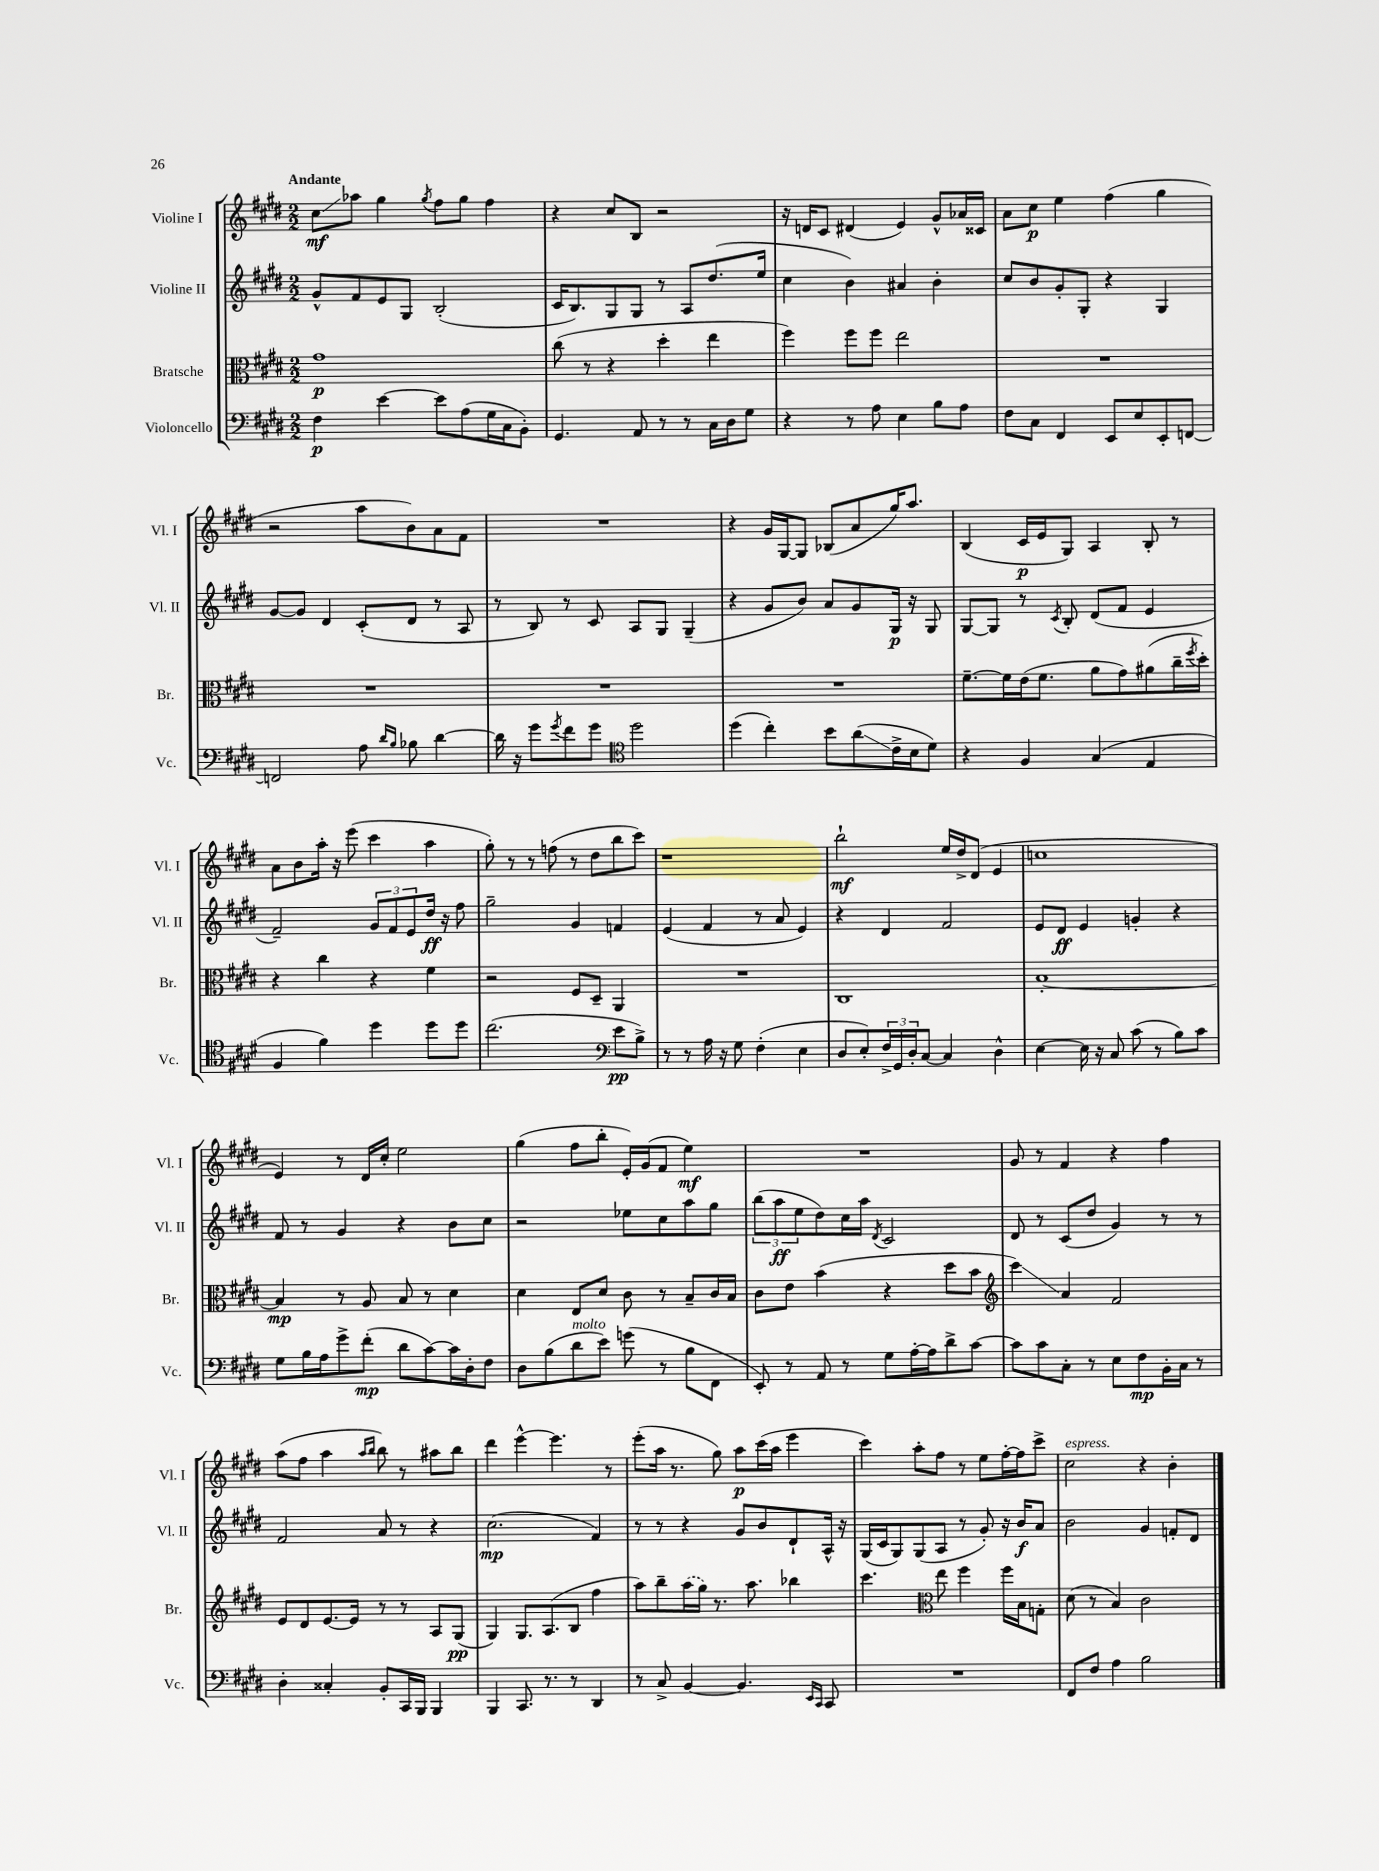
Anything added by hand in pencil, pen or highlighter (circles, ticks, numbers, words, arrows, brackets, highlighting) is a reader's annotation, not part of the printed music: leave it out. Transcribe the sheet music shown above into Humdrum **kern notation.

**kern	**kern	**kern	**kern
*staff4	*staff3	*staff2	*staff1
*clefF4	*clefC3	*clefG2	*clefG2
*k[f#c#g#d#]	*k[f#c#g#d#]	*k[f#c#g#d#]	*k[f#c#g#d#]
*M2/2	*M2/2	*M2/2	*M2/2
4F#\	1g#	8g#^^/L	8cc#\L
.	.	8f#/	8aa-\J
[4e\	.	8e/	4gg#\
.	.	8G#/J	.
.	.	.	8qgg#/
8e\]L	.	(2B'/	8ff#\L
(8A\	.	.	8gg#\J
16G#\L	.	.	4ff#\
16C#\J	.	.	.
8BB'\J)	.	.	.
=	=	=	=
4.GG#/	(8cc#\	16c#/LK	4r
.	.	8.B/)	.
.	8r	.	.
.	4r	8G#/	8cc#/L
8AA/	.	8G#/J	8B/J
8r	4dd#'\	8r	2r
8r	.	8A/L	.
16C#\LL	4ee\	(8.dd#/	.
16D#\J	.	.	.
8G#\J	.	.	.
.	.	16ee/Jk	.
=	=	=	=
4r	4ff#\)	4cc#\	16r
.	.	.	16d/LK
.	.	.	8c#/J
8r	8ff#\L	4b\)	(4d#/
8A\	8ff#\J	.	.
4E\	2ee\	4a#/	4e/)
8B\L	.	4b'\	8g#^^/L
8A\J	.	.	16a-/L
.	.	.	16c##/JJ
=	=	=	=
8F#\L	1r	8cc#/L	8a\L
8C#\J	.	8b/	8cc#\J
4FF#/	.	8g#'/	4ee\
.	.	8G#'/J	.
8EE/L	.	4r	(4ff#\
8E/	.	.	.
8EE'/	.	4G#/	4gg#\
[8FF/J	.	.	.
=	=	=	=
2FF/]	1r	[8g#/L	2r
.	.	8g#/]J	.
.	.	4d#/	.
8A\	.	(8c#'/L	8aa\L
16qqd#/LL	.	.	.
16qqB/JJ	.	.	.
8B-\	.	8d#/J	8b\)
[4d#\	.	8r	8a\
.	.	8A/	8f#\J
=	=	=	=
16d#\]	1r	8r	1r
16r	.	.	.
8g#\L	.	8B/)	.
8qg#/	.	.	.
8f#\	.	8r	.
8g#\J	.	8c#/	.
*clefC4	*	*	*
2dd#\	.	8A/L	.
.	.	8G#/J	.
.	.	(4G#~/	.
=	=	=	=
(4dd#\	1r	4r	4r
4cc#'\)	.	8g#/L	16g#/LL
.	.	.	[16G#/J
.	.	8b/J)	8G#/]J
8b\L	.	8a/L	(8B-/L
(8a\	.	8g#/	8a/
16c#^\L	.	16G#/Jk	16gg#/K)
16B\J	.	16r	8.aa/J
8d#\J)	.	8G#/	.
=	=	=	=
4r	[8.f#~\L	[8G#/L	(4B/
.	.	8G#/]J	.
.	16f#\]L	.	.
4F#/	(16e\J	8r	16c#/LL
.	8.f#\J	.	16e/J
.	.	8qc#/	.
.	.	8B'/	8G#/J)
(4G#/	8a\L	(8d#/L	4A/
.	8g#\)	8f#/J	.
4E/	(8a#\	4e/	8B'/
.	16cc#~\L	.	8r
.	8qff#/	.	.
.	16dd#'\JJ)	.	.
=	=	=	=
4F#/	4r	2f#~/)	8a\L
.	.	.	8b\
4f#\)	4cc#\	.	16aa'\Jk
.	.	.	16r
.	.	.	(8eee\
4dd#\	4r	12g#/L	4ccc#\
.	.	12f#/	.
.	.	12e/	.
8dd#\L	4f#\	16dd#/Jk	4aa\
.	.	16r	.
8dd#\J	.	8ff#\	.
=	=	=	=
(2.cc#\	2r	2gg#~\	8gg#'\)
.	.	.	8r
.	.	.	8r
.	.	.	(8ff\
.	8F#/L	4g#/	8r
.	8D#~/J	.	8dd#\L
*clefF4	*	*	*
8e\L	4AA/	4f/	8bb\
8B^\J)	.	.	8ccc#\J)
=	=	=	=
8r	1r	(4e/	1r
8r	.	.	.
16A\	.	4f#/	.
16r	.	.	.
8G#\	.	.	.
(4F#'\	.	8r	.
.	.	8a/	.
4E\	.	4e/)	.
=	=	=	=
8D#/L	1C#	4r	2bb`\
8E'/)	.	.	.
24F#^/L	.	4d#/	.
24GG#/	.	.	.
24D#'/J	.	.	.
[8C#/J	.	.	.
4C#/]	.	2f#/	16ee/LL
.	.	.	16dd#^/J
.	.	.	(8d#/J
4D#^^\	.	.	4e/
=	=	=	=
[4E\	[1B'	8e/L	1cc
.	.	8d#/J	.
16E\]	.	4e/	.
16r	.	.	.
8C#/	.	.	.
(8c#\	.	4g'/	.
8r	.	.	.
8B\L)	.	4r	.
8c#\J	.	.	.
=	=	=	=
8G#\L	4B/]	8f#/	4e/)
16B\L	.	8r	.
16A\J	.	.	.
8g#^\	8r	4g#/	8r
(8f#'\J	8A/	.	16d#/LL
.	.	.	16cc#'/JJ
8d#\L	8B/	4r	2ee\
[8c#\)	8r	.	.
16c#\]L	4d#\	8b\L	.
16D#'\J	.	.	.
8F#\J	.	8cc#\J	.
=	=	=	=
8D#\L	4d#\	2r	(4gg#\
(8B\	.	.	.
8d#\	8E/L	.	8ff#\L
8e\J)	8d#/J	.	8bb'\J
(8g\	8c#\	8ee-\L	16e'/LL)
.	.	.	(16g#/J
8r	8r	8cc#\	8f#/J
8B\L	8B~/L	8aa\	4ee\)
8FF#\J	16c#/L	8gg#\J	.
.	16B/JJ	.	.
=	=	=	=
8EE'/)	8c#\L	(12bb\L	1r
.	.	12aa\	.
8r	8e\J	.	.
.	.	12ee\	.
8AA/	(4b\	8dd#\)	.
8r	.	16cc#\L	.
.	.	16aa\JJ	.
.	.	8qd#/	.
8G#\L	4r	2c#/	.
[16A'\L	.	.	.
16A\]J	.	.	.
8d#^\	8dd#\L	.	.
[8c#\J	8b\J	.	.
=	=	=	=
*	*clefG2	*	*
8c#\]L	4ccc#\)	8d#/	8g#/
8c#\	.	8r	8r
8C#'\J	4a/	(8c#/L	4f#/
8r	.	8dd#/J	.
8E\L	2f#/	4g#/)	4r
8F#\	.	.	.
16BB'\L	.	8r	4ff#\
16C#\JJ	.	.	.
8r	.	8r	.
=	=	=	=
4D#'\	8e/L	2f#/	(8aa\L
.	8d#/	.	8ff#\J
4C##'/	[8.e/	.	4aa\
.	16e/]Jk	.	.
.	.	.	16qqaa/LL
.	.	.	16qqbb/JJ
8BB'/L	8r	8a/	8bb\)
16CC#/L	8r	8r	8r
16BBB/JJ	.	.	.
4BBB/	8A/L	4r	8aa#\L
.	(8G#/J	.	8bb\J
=	=	=	=
4BBB/	4G#/)	(2.cc#\	4ddd#\
8.CC#/	8.G#/L	.	[4eee^^\
8.r	(8.A/	.	.
.	.	.	4.eee\]
8r	8B/J	.	.
4DD#/	4ff#\	4f#/)	.
.	.	.	8r
=	=	=	=
8r	8aa\L)	8r	(8eee'\L
8C#^/	8bb~\	8r	16aa\Jk
.	.	.	8.r
[4BB/	(16aa\L	4r	.
.	16gg#\JJ)	.	.
.	8.r	.	8gg#\)
4.BB/]	.	8g#/L	8aa\L
.	8.aa\	.	.
.	.	8b/	(16ccc#\L
.	.	.	16aa\JJ
.	4bb-\	8d#`/	4eee\
16qqEE/LL	.	.	.
16qqCC#/JJ	.	.	.
8CC#/	.	16A^^/Jk	.
.	.	16r	.
=	=	=	=
1r	4.ccc#\	(16G#/LL	4ccc#\)
.	.	16c#/J	.
.	.	8G#/)	.
.	.	(8G#/	8aa'\L
*	*clefC3	*	*
.	8ee\	8A/J	8ff#\J
.	4ff#\	8r	8r
.	.	8g#'/)	8ee\L
.	16ff#\LL	16r	[16ff#'\L
.	16B\J	16b/LK	16ff#\]J
.	8G'\J	8a/J	8ccc#^\J
=	=	=	=
8FF#/L	(8d#\	2b\	2cc#\
8F#/J	8r	.	.
4A\	4B/)	.	.
2B\	2c#\	4g#/	4r
.	.	8f'/L	4b'\
.	.	8d#/J	.
==	==	==	==
*-	*-	*-	*-
